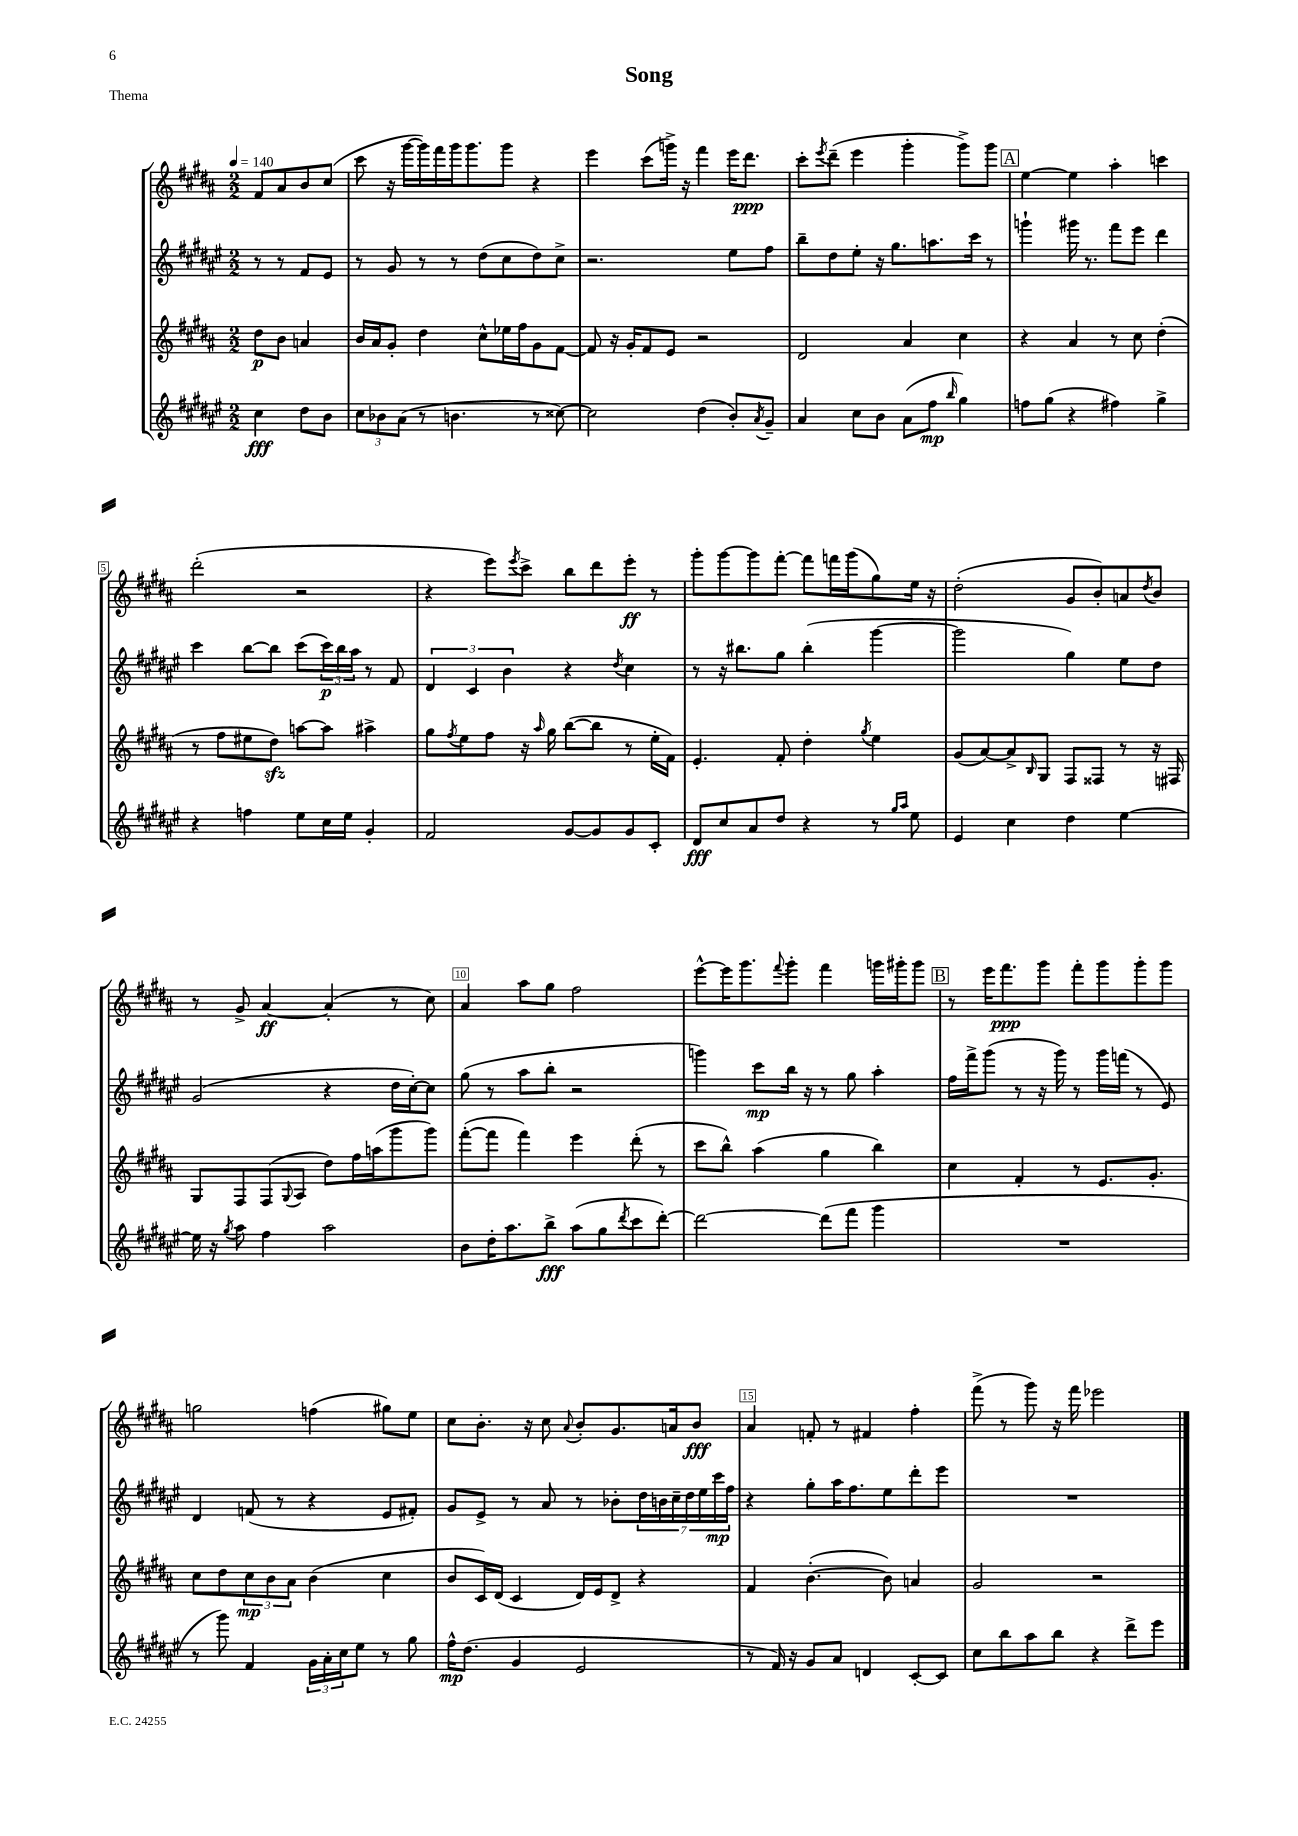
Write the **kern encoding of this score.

**kern	**kern	**kern	**kern
*staff4	*staff3	*staff2	*staff1
*clefG2	*clefG2	*clefG2	*clefG2
*k[f#c#g#d#a#e#]	*k[f#c#g#d#a#]	*k[f#c#g#d#a#e#]	*k[f#c#g#d#a#]
*M2/2	*M2/2	*M2/2	*M2/2
*MM140	*MM140	*MM140	*MM140
4cc#\	8dd#\L	8r	8f#/L
.	8b\J	8r	8a#/
8dd#\L	4a/	8f#/L	8b/
8b\J	.	8e#/J	(8cc#/J
=	=	=	=
12cc#\L	16b/LL	8r	8ccc#\
.	16a#/J	.	.
12b-\	.	.	.
.	8g#'/J	8g#/	16r
(12a#\J	.	.	.
.	.	.	[16ggg#\LL
8r	4dd#\	8r	16ggg#\])
.	.	.	16fff#\
4.b\	.	8r	16ggg#\J
.	.	.	8.ggg#\
.	8cc#^^\L	(8dd#\L	.
.	16ee-\L	8cc#\	8ggg#\J
.	16ff#\J	.	.
8r	8g#\	8dd#\)	4r
[8cc##\)	[8f#\J	8cc#^\J	.
=	=	=	=
2cc##\]	8f#/]	2.r	4eee\
.	16r	.	.
.	16g#'/LK	.	.
.	8f#/	.	(8ccc#\L
.	8e/J	.	16ggg^\Jk)
.	.	.	16r
(4dd#\	2r	.	4fff#\
8b'/L)	.	8ee#\L	16eee\LK
.	.	.	8.ddd#\J
8qa#/	.	.	.
8g#~/J	.	8ff#\J	.
=	=	=	=
4a#/	2d#/	8bb~\L	8ccc#'\L
.	.	.	8qeee/
.	.	8dd#\	(8ddd#~\J
8cc#\L	.	8ee#'\J	4eee\
8b\J	.	16r	.
.	.	8.gg#\L	.
(8a#\L	4a#/	.	4ggg#'\
8ff#\J	.	8.aa\	.
16qqbb/	.	.	.
4gg#\)	4cc#\	.	8ggg#^\L)
.	.	16ccc#\Jk	.
.	.	8r	8ggg#\J
=	=	=	=
8ff\L	4r	4ggg`\	[4ee\
(8gg#\J	.	.	.
4r	4a#/	16ggg#\	4ee\]
.	.	8.r	.
4ff#\)	8r	8fff#\L	4aa#'\
.	8cc#\	8eee#\J	.
4gg#^\	(4dd#'\	4ddd#\	4ccc\
=	=	=	=
4r	8r	4ccc#\	(2ddd#'\
.	8ff#\L	.	.
4ff\	8ee#\	[8bb\L	.
.	8dd#\J)	8bb\]J	.
8ee#\L	[8aa\L	(8ccc#\L	2r
16cc#\L	8aa\]J	24ccc#\L)	.
.	.	24bb\	.
16ee#\JJ	.	.	.
.	.	24aa#\JJ	.
4g#'/	4aa#^\	8r	.
.	.	8f#/	.
=	=	=	=
2f#/	8gg#\L	6d#/	4r
.	8qff#/	.	.
.	8ee\	.	.
.	.	6c#/	.
.	8ff#\J	.	8eee\L)
.	.	6b\	.
.	.	.	8qeee/
.	16r	.	8ccc#^\J
.	16qqaa#/	.	.
.	16gg#\	.	.
[8g#/L	([8bb\L	4r	8bb\L
8g#/]	8bb\]J	.	8ddd#\
.	.	8qdd#/	.
8g#/	8r	4cc#\	8eee'\J
8c#'/J	16ee'\LL	.	8r
.	16f#\JJ)	.	.
=	=	=	=
8d#/L	4.e'/	8r	8ggg#'\L
8cc#/	.	16r	[8ggg#\
.	.	8.bb#\L	.
8a#/	.	.	8ggg#\]
8dd#/J	8f#'/	8gg#\J	[8fff#'\J
4r	4dd#'\	(4bb#'\	8fff#\]L
.	.	.	16fff\L
.	.	.	(16ggg#\J
.	8qgg#/	.	.
8r	4ee\	[4ggg#\	8gg#\)
16qqgg#/LL	.	.	.
16qqaa#/JJ	.	.	.
8ee#\	.	.	16ee\Jk
.	.	.	16r
=	=	=	=
4e#/	(8g#/L	2ggg#\]	(2dd#'\
.	[8a#/)	.	.
4cc#\	8a#^/]	.	.
.	16qqB/	.	.
.	8G#/J	.	.
4dd#\	8F#/L	4gg#\)	8g#/L
.	8F##/J	.	8b'/)
[4ee#\	8r	8ee#\L	8a/
.	.	.	8qdd#/
.	16r	8dd#\J	8b/J
.	16F#/	.	.
=	=	=	=
16ee#\]	8G#/L	(2g#/	8r
16r	.	.	.
8qgg#/	.	.	.
8aa#\	8F#/	.	8g#^/
4ff#\	(8F#/	.	[4a#/
.	8qqG#/	.	.
.	8A#/J	.	.
2aa#\	8dd#\L)	4r	(4a#'/]
.	16ff#\L	.	.
.	(16aa\J	.	.
.	8ggg#\	16dd#\LL	8r
.	.	[16cc#'\J)	.
.	8ggg#\J)	8cc#\]J	8cc#\)
=	=	=	=
8b\L	([8fff#'\L	(8gg#\	4a#/
16dd#'\K	8fff#\]J	8r	.
8.aa#\	.	.	.
.	4fff#\)	8aa#\L	8aa#\L
8bb^\J	.	8bb'\J	8gg#\J
(8aa#\L	4eee\	2r	2ff#\
8gg#\	.	.	.
8qddd#/	.	.	.
8ccc#\	(8ddd#'\	.	.
[8ddd#'\J)	8r	.	.
=	=	=	=
2ddd#\_	8ccc#\L	4ggg\)	[8eee^^\L
.	8bb^^\J)	.	16eee\]K
.	.	.	8.ggg#\
.	(4aa#\	8ccc#\L	.
.	.	.	8qqfff#/
.	.	16bb\Jk	8ggg#'\J
.	.	16r	.
(8ddd#\]L	4gg#\	8r	4fff#\
8fff#\J	.	8gg#\	.
4ggg#\	4bb\)	4aa#'\	16ggg\LL
.	.	.	16ggg#'\J
.	.	.	8ggg#\J
=	=	=	=
1r	4cc#\	16ff#\LL	8r
.	.	16fff#^\J	.
.	.	(8ggg#\J	16eee\LK
.	.	.	8.fff#\
.	4f#'/	8r	.
.	.	16r	8ggg#\J
.	.	16ggg#\)	.
.	8r	8r	8fff#'\L
.	8.e/L	16ggg#\LL	8ggg#\
.	.	(16fff\JJ	.
.	.	8r	8ggg#'\
.	8.g#'/J	.	.
.	.	8e#/)	8ggg#\J
=	=	=	=
8r	8cc#\L	4d#/	2gg\
8ggg#\)	8dd#\	.	.
4f#/	12cc#\	(8f/	.
.	12b\	.	.
.	.	8r	.
.	12a#\J	.	.
24g#\LL	(4b\	4r	(4ff\
24a#'\	.	.	.
24cc#\J	.	.	.
8ee#\J	.	.	.
8r	4cc#\	8e#/L	8gg#\L)
8gg#\	.	8f#'/J)	8ee\J
=	=	=	=
16ff#^^\LK	8b/L	8g#/L	8cc#\L
(8.dd#\J	.	.	.
.	16c#/L)	8e#^/J	8.b'\J
.	(16d#/JJ	.	.
4g#/	4c#/	8r	.
.	.	.	16r
.	.	8a#/	8cc#\
.	.	.	8qqa#/
2e#/	16d#/LL)	8r	8b'/L
.	16e/J	.	.
.	8d#^/J	8b-'\L	8.g#/
.	4r	28dd#\L	.
.	.	28b\	.
.	.	.	16a/k
.	.	28cc#~\	.
.	.	28dd#\	.
.	.	.	8b/J
.	.	28ee#\	.
.	.	28ccc#\	.
.	.	28ff#\JJ	.
=	=	=	=
8r	4f#/	4r	4a#/
16f#/)	.	.	.
16r	.	.	.
8g#/L	([4.b'\	8gg#'\L	8f'/
8a#/J	.	16aa#\K	8r
.	.	8.ff#\	.
4d/	.	.	4f#/
.	8b\])	8ee#\	.
[8c#'/L	4a/	8ddd#'\	4ff#'\
8c#/]J	.	8eee#\J	.
=	=	=	=
8cc#\L	2g#/	1r	(8fff#^\
8bb\	.	.	8r
8aa#\	.	.	8ggg#\)
8bb\J	.	.	16r
.	.	.	16fff#\
4r	2r	.	2eee-\
8ddd#^\L	.	.	.
8eee#\J	.	.	.
==	==	==	==
*-	*-	*-	*-
